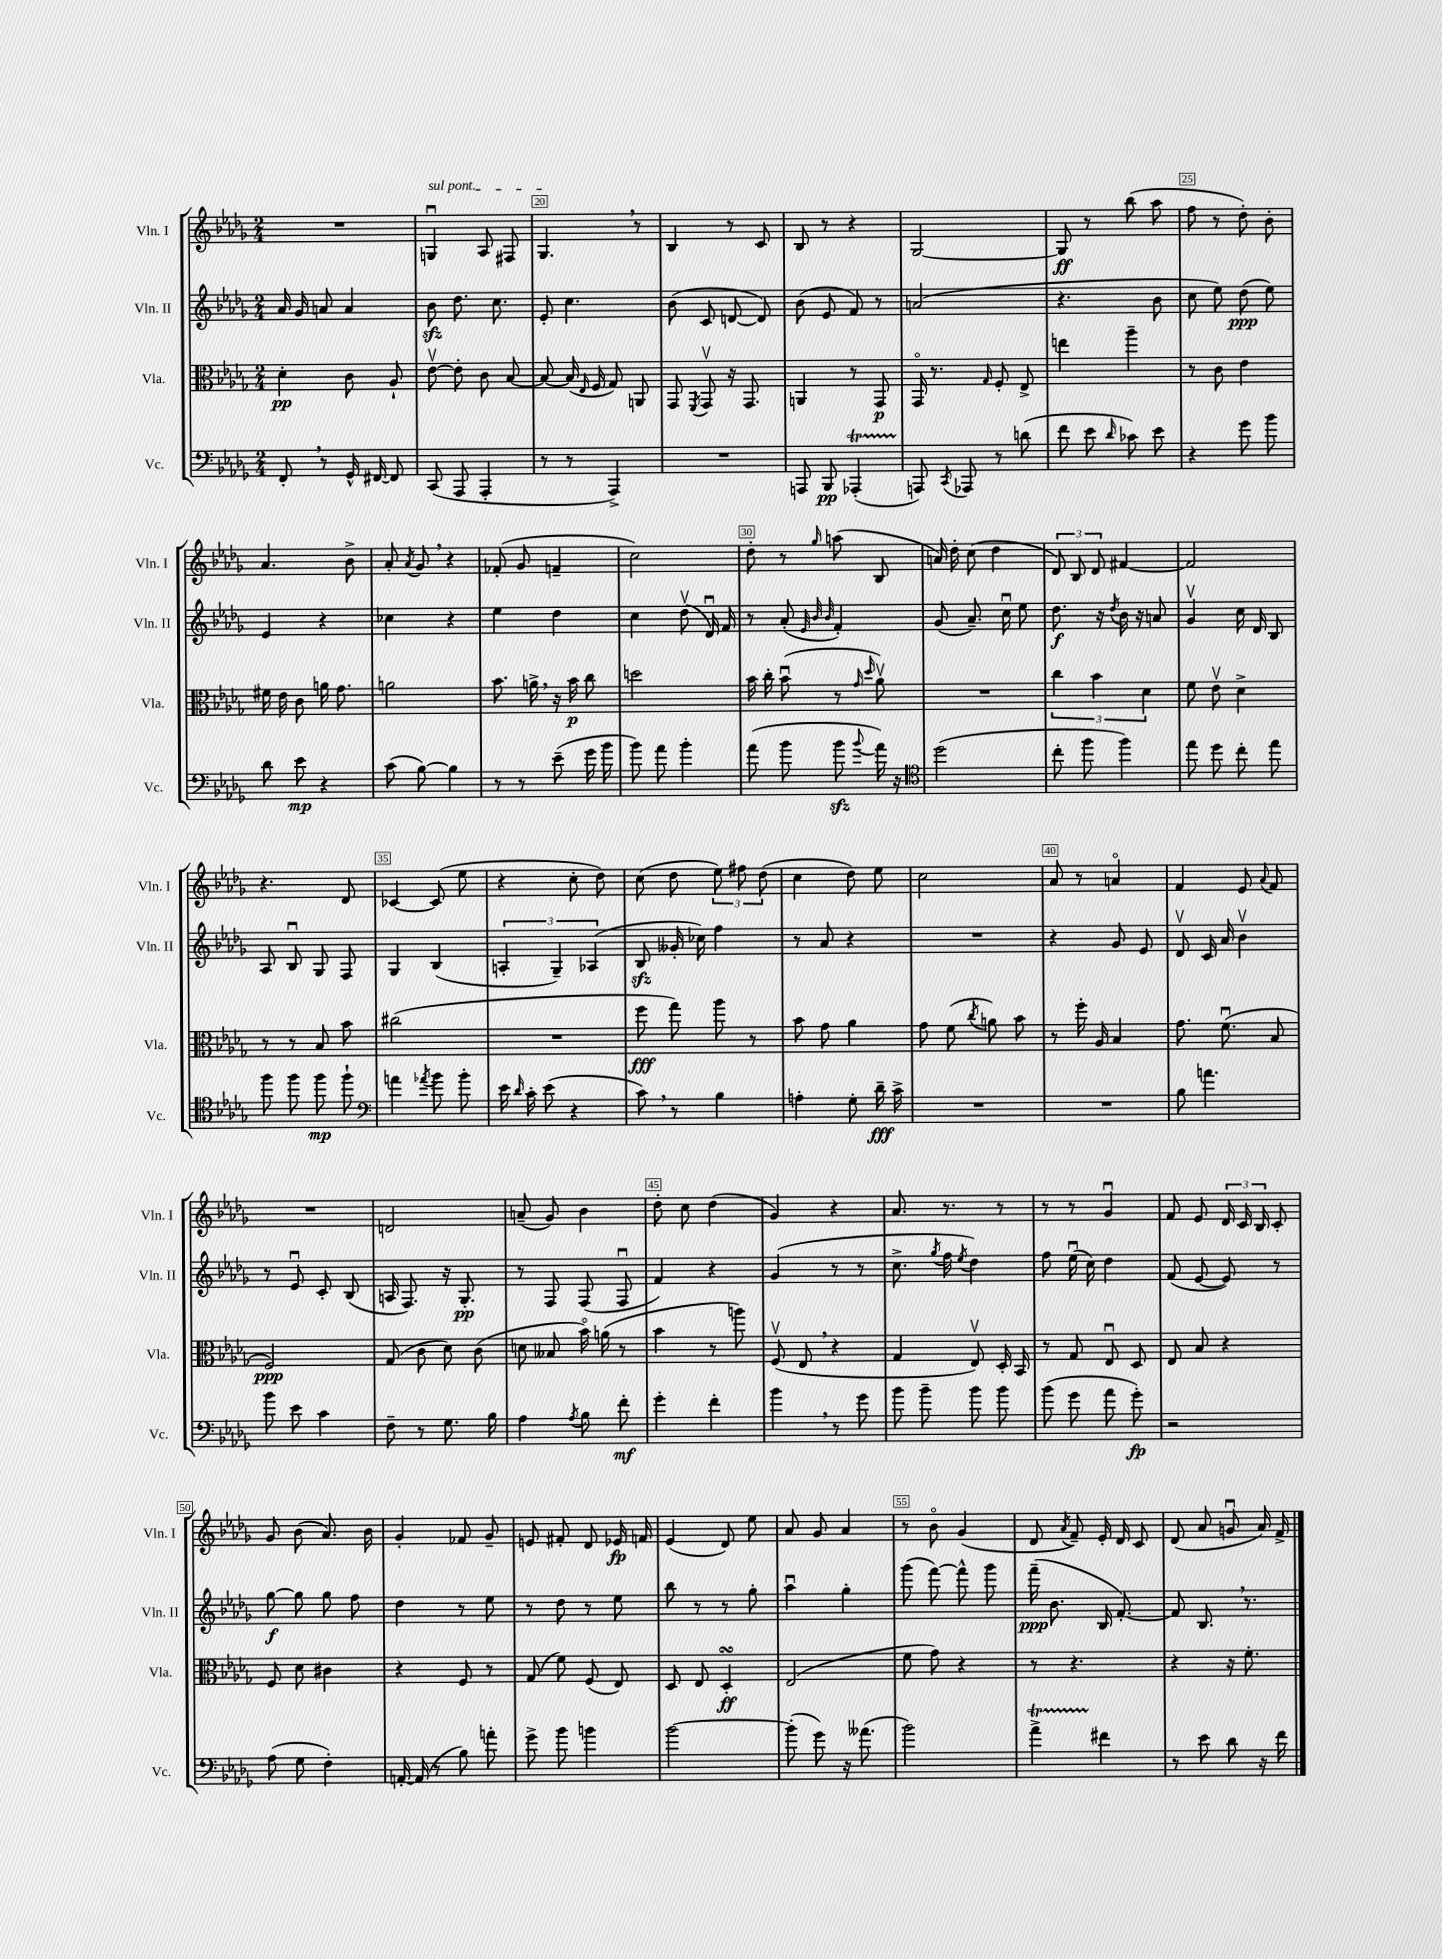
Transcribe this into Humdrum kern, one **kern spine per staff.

**kern	**dynam	**kern	**dynam	**kern	**dynam	**kern	**dynam
*part4	*part4	*part3	*part3	*part2	*part2	*part1	*part1
*staff4	*staff4	*staff3	*staff3	*staff2	*staff2	*staff1	*staff1
*I"Vc.	*	*I"Vla.	*	*I"Vln. II	*	*I"Vln. I	*
*I'Vc.	*	*I'Vla.	*	*I'Vln. II	*	*I'Vln. I	*
*clefF4	*	*clefC3	*	*clefG2	*	*clefG2	*
*k[b-e-a-d-g-]	*	*k[b-e-a-d-g-]	*	*k[b-e-a-d-g-]	*	*k[b-e-a-d-g-]	*
*M2/4	*	*M2/4	*	*M2/4	*	*M2/4	*
=18	=18	=18	=18	=18	=18	=18	=18
8FF',/	.	4d-'\	pp	16a-/	.	2r	.
.	.	.	.	16g-/	.	.	.
8r	.	.	.	8an/	.	.	.
16GG-^^/	.	8c\	.	4a/	.	.	.
[16FF#X/	.	.	.	.	.	.	.
8FF#/]	.	8A-`/	.	.	.	.	.
=19	=19	=19	=19	=19	=19	=19	=19
!	!	!	!	!	!	!LO:TX:a:i:t=sul pont.	!
(8CC/	.	[8e-v\	.	8b-zz\	.	4Gnu/	.
8AAA-/	.	8e-'\]	.	8.dd-\	.	.	.
4AAA-'/	.	8c\	.	.	.	8A-/	.
.	.	.	.	8.cc\	.	.	.
.	.	[8B-/	.	.	.	8F#X/	.
=20	=20	=20	=20	=20	=20	=20	=20
8r	.	8B-/_	.	8e-'/	.	4.G-,/	.
8r	.	(16B-/]	.	4.cc\	.	.	.
.	.	16qqE-/	.	.	.	.	.
.	.	16F/	.	.	.	.	.
4AAA-^/)	.	8G-/)	.	.	.	.	.
.	.	8AAn/	.	.	.	8r	.
=21	=21	=21	=21	=21	=21	=21	=21
2r	.	8GG-/	.	(8b-\	.	4B-/	.
.	.	8qFF/	.	.	.	.	.
.	.	8GG-v/	.	8c/	.	.	.
.	.	16r	.	[8dn/	.	8r	.
.	.	8.GG-/	.	.	.	.	.
.	.	.	.	8d/])	.	8c/	.
=22	=22	=22	=22	=22	=22	=22	=22
8AAAn/	.	4AAn/	.	(8b-\	.	8B-/	.
8BBB-/	pp	.	.	8e-/	.	8r	.
(4AAA-XT'/	.	8r	.	8f/)	.	4r	.
.	.	8GG-/	p	8r	.	.	.
=23	=23	=23	=23	=23	=23	=23	=23
8AAAn/)	.	16GG-/	.	(2an/	.	[2G-/	.
.	.	8.r	.	.	.	.	.
8qCC/	.	.	.	.	.	.	.
8AAA-X/	.	.	.	.	.	.	.
.	.	16qqG-/	.	.	.	.	.
8r	.	8F'/	.	.	.	.	.
(8dn\	.	8E-^/	.	.	.	.	.
=24	=24	=24	=24	=24	=24	=24	=24
8f\	.	4een\	.	4.r	.	8G-/]	ff
8e-\	.	.	.	.	.	8r	.
16qqd-/	.	.	.	.	.	.	.
8c-X\)	.	4aa-~\	.	.	.	(8bb-\	.
8e-\	.	.	.	8b-\	.	8aa-\	.
=25	=25	=25	=25	=25	=25	=25	=25
4r	.	8r	.	8cc\	.	8ff\	.
.	.	8c\	.	8ee-\)	.	8r	.
8g-\	.	4e-\	.	(8dd-\	ppp	8dd-'\)	.
8b-\	.	.	.	8ee-\)	.	8b-'\	.
!!LO:LB:g=z
=26	=26	=26	=26	=26	=26	=26	=26
8d-\	.	16f#X\	.	4e-/	.	4.a-/	.
.	.	16e-\	.	.	.	.	.
8e-\	mp	8c\	.	.	.	.	.
4r	.	16an\	.	4r	.	.	.
.	.	8.g-\	.	.	.	.	.
.	.	.	.	.	.	8b-^\	.
=27	=27	=27	=27	=27	=27	=27	=27
(8c\	.	2an\	.	4cc-X\	.	8a-'/	.
.	.	.	.	.	.	8qa-/	.
[8B-\)	.	.	.	.	.	8g-,/	.
4B-\]	.	.	.	4r	.	4r	.
=28	=28	=28	=28	=28	=28	=28	=28
8r	.	8.b-\	.	4ee-\	.	(8f-X'/	.
8r	.	.	.	.	.	8g-/	.
.	.	16an^,\	.	.	.	.	.
(8e-~\	.	16r	.	4dd-\	.	4fn~/	.
.	.	16b-\	p	.	.	.	.
16g-\	.	8cc\	.	.	.	.	.
16b-\	.	.	.	.	.	.	.
=29	=29	=29	=29	=29	=29	=29	=29
8b-\)	.	2ddn\	.	4cc\	.	2cc\)	.
8a-\	.	.	.	.	.	.	.
4b-'\	.	.	.	(8dd-v\	.	.	.
.	.	.	.	16d-u/)	.	.	.
.	.	.	.	16f/	.	.	.
=30	=30	=30	=30	=30	=30	=30	=30
(8a-\	.	16b-\	.	8r	.	8dd-'\	.
.	.	16cc'\	.	.	.	.	.
8b-\	.	(8b-u\	.	(8a-'/	.	8r	.
.	.	.	.	32qqe-/	.	.	.
.	.	.	.	32qqb-/	.	.	.
.	.	.	.	32qqb-/	.	16qqgg-/	.
8b-zz\	.	8r	.	4f'/)	.	(8aan\	.
.	.	16qqg-/	.	.	.	.	.
8qqb-/	.	16qqdd-/	.	.	.	.	.
16a-\)	.	8a-v\)	.	.	.	8B-/	.
16r	.	.	.	.	.	.	.
=31	=31	=31	=31	=31	=31	=31	=31
*clefC4	*	*	*	*	*	*	*
(2dd-\	.	2r	.	(8g-/	.	16an/)	.
.	.	.	.	.	.	16dd-'\	.
.	.	.	.	8.a-~/)	.	(8cc\	.
.	.	.	.	.	.	4dd-\	.
.	.	.	.	16ccu\	.	.	.
.	.	.	.	8ee-\	.	.	.
=32	=32	=32	=32	=32	=32	=32	=32
8cc'\	.	6cc\	.	8.dd-\	f	12d-/)	.
.	.	.	.	.	.	12B-/	.
8ff\	.	.	.	.	.	.	.
.	.	6b-\	.	.	.	12d-/	.
.	.	.	.	16r	.	.	.
.	.	.	.	8qdd-/	.	.	.
4ff\)	.	.	.	16b-\	.	[4f#X/	.
.	.	.	.	16r	.	.	.
.	.	6d-\	.	.	.	.	.
.	.	.	.	8an/	.	.	.
=33	=33	=33	=33	=33	=33	=33	=33
8ee-\	.	8f\	.	4g-v/	.	2f#/]	.
8dd-\	.	8e-v\	.	.	.	.	.
8cc'\	.	4d-^\	.	16cc\	.	.	.
.	.	.	.	16d-/	.	.	.
8ee-\	.	.	.	8B-/	.	.	.
!!LO:LB:g=z
=34	=34	=34	=34	=34	=34	=34	=34
8ff\	.	8r	.	8A-/	.	4.r	.
8ff\	.	8r	.	8B-u/	.	.	.
8ff\	mp	8B-/	.	8G-/	.	.	.
8ff`\	.	8b-\	.	8F/	.	8d-/	.
=35	=35	=35	=35	=35	=35	=35	=35
*clefF4	*	*	*	*	*	*	*
4an\	.	(2cc#X\	.	4G-/	.	[4c-X/	.
8qa-X/	.	.	.	.	.	.	.
8b-\	.	.	.	(4B-/	.	(8c-/]	.
8b-'\	.	.	.	.	.	8ee-\	.
=36	=36	=36	=36	=36	=36	=36	=36
16e-\	.	2r	.	6An'/	.	4r	.
16qqd-/	.	.	.	.	.	.	.
16c'\	.	.	.	.	.	.	.
(8e-\	.	.	.	.	.	.	.
.	.	.	.	6G-~/)	.	.	.
4r	.	.	.	.	.	8cc'\	.
.	.	.	.	(6A-X/	.	.	.
.	.	.	.	.	.	8dd-\)	.
=37	=37	=37	=37	=37	=37	=37	=37
8c,\)	.	8ff\	fff	8B-zz/	.	(8cc\	.
8r	.	8gg-\)	.	16g--X'/	.	8dd-\	.
.	.	.	.	16cc-X\)	.	.	.
4B-\	.	8aa-\	.	4ff\	.	12ee-\)	.
.	.	.	.	.	.	12ff#X\	.
.	.	8r	.	.	.	.	.
.	.	.	.	.	.	(12dd-\	.
=38	=38	=38	=38	=38	=38	=38	=38
4An'\	.	8b-\	.	8r	.	4cc\	.
.	.	8g-\	.	8a-/	.	.	.
8G-'\	.	4a-\	.	4r	.	8dd-\)	.
16d-~\	fff	.	.	.	.	8ee-\	.
16c^\	.	.	.	.	.	.	.
=39	=39	=39	=39	=39	=39	=39	=39
2r	.	8g-\	.	2r	.	2cc\	.
.	.	(8f\	.	.	.	.	.
.	.	8qcc/	.	.	.	.	.
.	.	8an\)	.	.	.	.	.
.	.	8b-\	.	.	.	.	.
=40	=40	=40	=40	=40	=40	=40	=40
2r	.	8r	.	4r	.	8a-/	.
.	.	16ff'\	.	.	.	8r	.
.	.	16A-/	.	.	.	.	.
.	.	4B-/	.	8g-/	.	4an/	.
.	.	.	.	8e-/	.	.	.
=41	=41	=41	=41	=41	=41	=41	=41
8B-\	.	8.g-\	.	8d-v/	.	4f/	.
4.an\	.	.	.	16c/	.	.	.
.	.	(8.fu\	.	16a-/	.	.	.
.	.	.	.	4b-v\	.	8e-/	.
.	.	.	.	.	.	8qqa-/	.
.	.	8B-/	.	.	.	8f/	.
!!LO:LB:g=z
=42	=42	=42	=42	=42	=42	=42	=42
8b-\	.	2F/)	ppp	8r	.	2r	.
8e-\	.	.	.	8e-u/	.	.	.
4c\	.	.	.	8c'/	.	.	.
.	.	.	.	(8B-/	.	.	.
=43	=43	=43	=43	=43	=43	=43	=43
8F~\	.	(8G-/	.	16An/	.	2dn/	.
.	.	.	.	8.F/)	.	.	.
8r	.	8c\	.	.	.	.	.
8.G-\	.	8d-\)	.	16r	.	.	.
.	.	.	.	8.G-'/	pp	.	.
.	.	(8c\	.	.	.	.	.
16B-\	.	.	.	.	.	.	.
=44	=44	=44	=44	=44	=44	=44	=44
4A-\	.	8dn\	.	8r	.	(8an~/	.
.	.	8B--X/	.	8F/	.	8g-/)	.
8qA-/	.	.	.	.	.	.	.
8B-\	.	16b-\)	.	(8F/	.	4b-\	.
.	.	(16an\	.	.	.	.	.
8f'\	mf	8r	.	8Fu/	.	.	.
=45	=45	=45	=45	=45	=45	=45	=45
4g-'\	.	4b-\	.	4f/)	.	8dd-'\	.
.	.	.	.	.	.	8cc\	.
4f'\	.	8r	.	4r	.	(4dd-\	.
.	.	8aan\)	.	.	.	.	.
=46	=46	=46	=46	=46	=46	=46	=46
4b-,\	.	(8Fv/	.	(4g-/	.	4g-/)	.
.	.	8E-,/	.	.	.	.	.
8r	.	4r	.	8r	.	4r	.
8g-\	.	.	.	8r	.	.	.
=47	=47	=47	=47	=47	=47	=47	=47
8b-\	.	4G-/	.	8.cc^\	.	8.a-/	.
8b-~\	.	.	.	.	.	.	.
.	.	.	.	8qgg-/	.	.	.
.	.	.	.	16ff\	.	8.r	.
.	.	.	.	8qee-/	.	.	.
8b-\	.	8E-v/)	.	4dd-\)	.	.	.
8b-\	.	16D-'/	.	.	.	8r	.
.	.	16BB-/	.	.	.	.	.
=48	=48	=48	=48	=48	=48	=48	=48
(8b-\	.	8r	.	8ff\	.	8r	.
8g-\	.	8G-/	.	(16ee-u\	.	8r	.
.	.	.	.	16cc\)	.	.	.
8a-\	.	8E-u/	.	4dd-\	.	4g-u/	.
8g-'\)	fp	8D-/	.	.	.	.	.
=49	=49	=49	=49	=49	=49	=49	=49
2r	.	8E-/	.	(8f/	.	8f/	.
.	.	8B-/	.	[8e-/	.	8e-/	.
.	.	4r	.	8e-/])	.	24d-/	.
.	.	.	.	.	.	24c/	.
.	.	.	.	.	.	24B-/	.
.	.	.	.	8r	.	8c'/	.
!!LO:LB:g=z
=50	=50	=50	=50	=50	=50	=50	=50
(8A-\	.	8F/	.	[8gg-\	f	8g-/	.
8G-\	.	8d-\	.	8gg-\]	.	(8b-\	.
4F'\)	.	4c#X\	.	8gg-\	.	8.a-/)	.
.	.	.	.	8ff\	.	.	.
.	.	.	.	.	.	16b-\	.
=51	=51	=51	=51	=51	=51	=51	=51
[16AAn'/	.	4r	.	4dd-\	.	4g-'/	.
(16AA/]	.	.	.	.	.	.	.
8r	.	.	.	.	.	.	.
8B-\)	.	8F/	.	8r	.	8f-X/	.
8an'\	.	8r	.	8ee-\	.	8g-~/	.
=52	=52	=52	=52	=52	=52	=52	=52
8g-^\	.	(8G-/	.	8r	.	8en/	.
8b-\	.	8f\)	.	8dd-\	.	8f#X'/	.
4bn\	.	(8F/	.	8r	.	8d-/	.
.	.	8E-/)	.	8ee-\	.	16e-X/	fp
.	.	.	.	.	.	16fn/	.
=53	=53	=53	=53	=53	=53	=53	=53
[2b-\	.	8D-/	.	8bb-\	.	(4e-/	.
.	.	8E-/	.	8r	.	.	.
.	.	4D-sSSs'/	ff	8r	.	8d-/)	.
.	.	.	.	8gg-'\	.	8ee-\	.
=54	=54	=54	=54	=54	=54	=54	=54
(8b-'\]	.	(2E-/	.	4aa-u\	.	8a-/	.
8g-\)	.	.	.	.	.	8g-/	.
16r	.	.	.	4gg-'\	.	4a-/	.
(8.a--X\	.	.	.	.	.	.	.
=55	=55	=55	=55	=55	=55	=55	=55
2b-\)	.	8f\	.	(8ggg-\	.	8r	.
.	.	8g-\)	.	[8fff\)	.	8b-\	.
.	.	4r	.	8fff^^\]	.	(4g-/	.
.	.	.	.	8ggg-\	.	.	.
=56	=56	=56	=56	=56	=56	=56	=56
4a-T^\	.	8r	.	(16fff~\	ppp	8d-/	.
.	.	.	.	8.b-\	.	.	.
.	.	.	.	.	.	8qa-/	.
.	.	4.r	.	.	.	8f~/)	.
4f#X\	.	.	.	16B-/	.	16e-'/	.
.	.	.	.	[8.f'/)	.	16d-/	.
.	.	.	.	.	.	8c/	.
=57	=57	=57	=57	=57	=57	=57	=57
8r	.	4r	.	8f/]	.	(8d-/	.
8e-\	.	.	.	8.B-,/	.	8a-/	.
8d-\	.	16r	.	.	.	8gnu/	.
.	.	8.f'\	.	8.r	.	.	.
16r	.	.	.	.	.	16a-/)	.
16f\	.	.	.	.	.	16f^/	.
==	==	==	==	==	==	==	==
*-	*-	*-	*-	*-	*-	*-	*-
